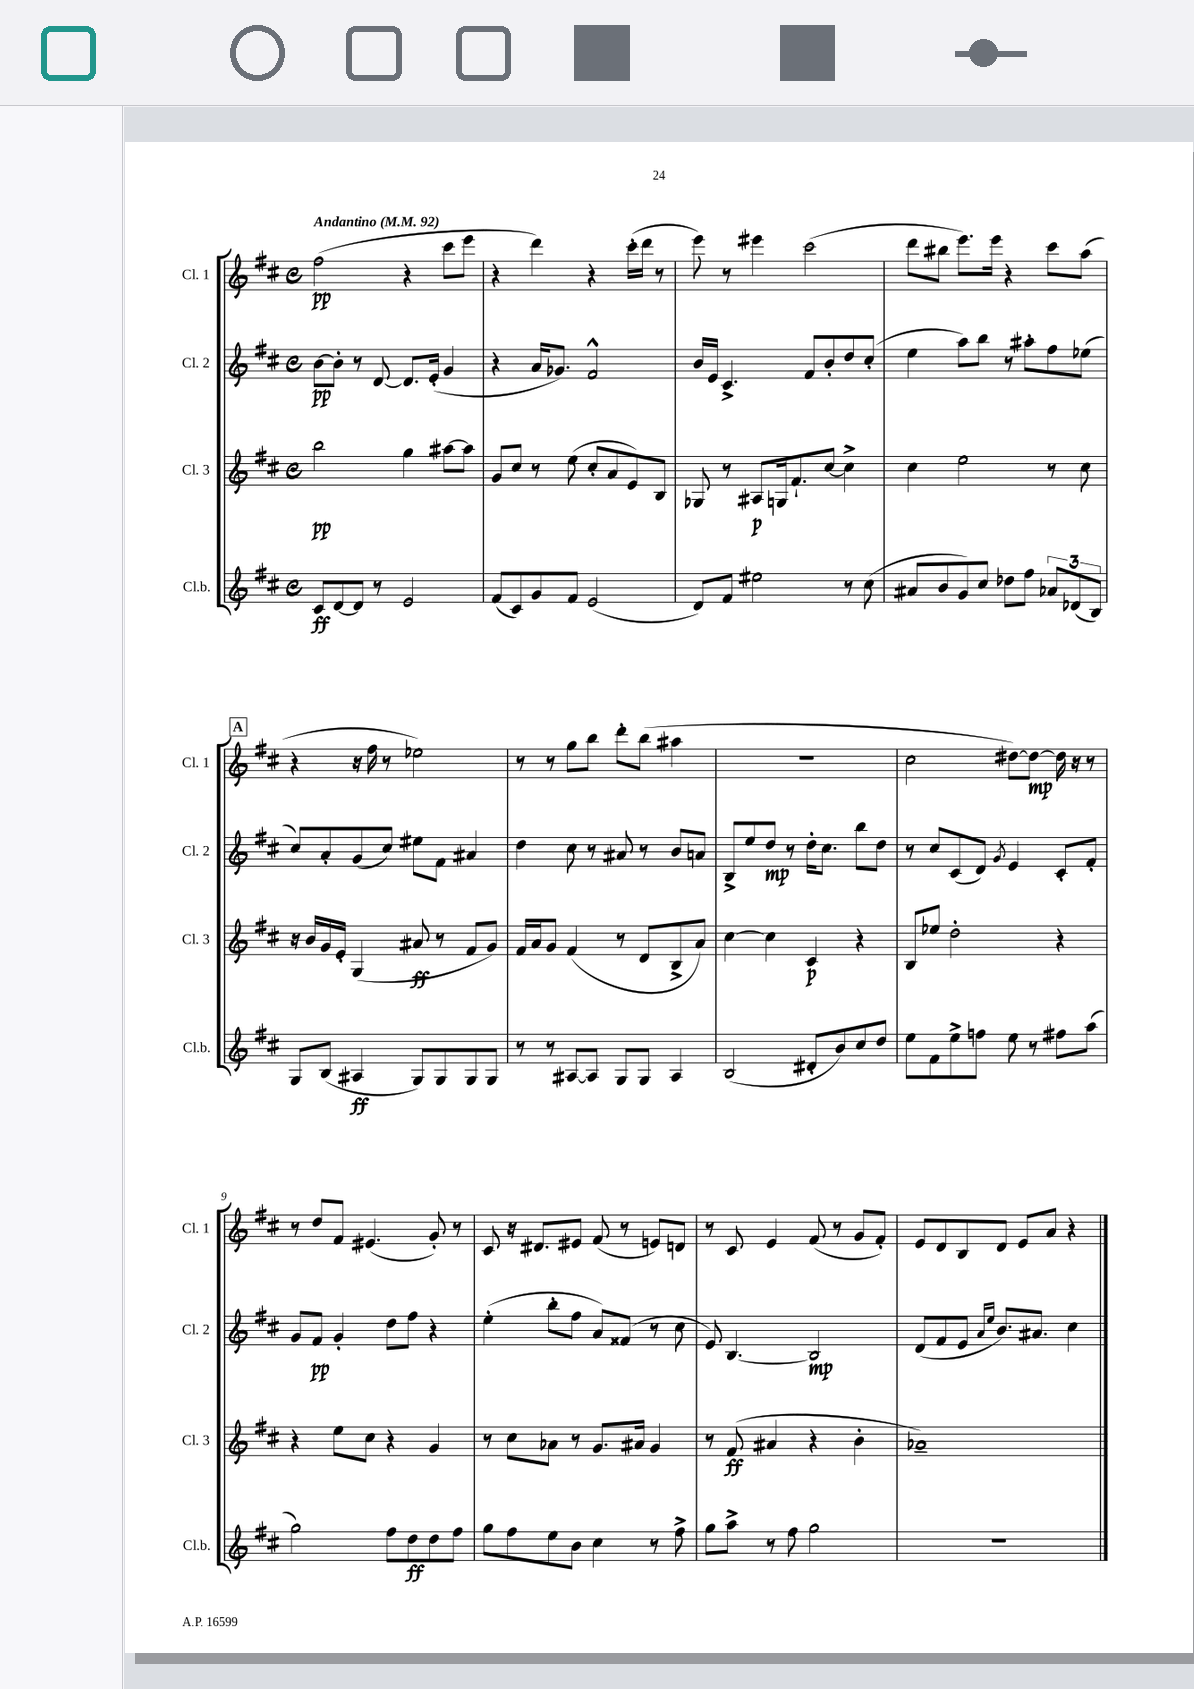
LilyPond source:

<<
\new StaffGroup <<
\new Staff = "s0" \with { instrumentName = "Cl. 1" shortInstrumentName = "Cl. 1" } {
    \clef treble \key d \major \defaultTimeSignature \time 4/4 \tempo "Andantino" 4 = 92
    fis''2\pp( r4 cis'''8 e'''8 |
    r4 d'''4) r4 cis'''16-.( d'''16 r8 |
    e'''8) r8 eis'''4 cis'''2( |
    d'''8 bis''8 e'''8.) e'''16 r4 cis'''8 a''8( |
    \mark \markup { \box "A" } r4 r16 fis''16 r8 ees''2) |
    r8 r8 g''8 b''8 d'''8-. b''8( ais''4 |
    R1 |
    cis''2 dis''8~) dis''8~\mp dis''16 r16 r8 |
    r8 d''8 fis'8 eis'4.( g'8-.) r8 |
    cis'8 r16 dis'8. eis'8 fis'8( r8 e'8) d'8 |
    r8 cis'8 e'4 fis'8( r8 g'8 fis'8-.) |
    e'8 d'8 b8 d'8 e'8 a'8 r4 \bar "|." |
}
\new Staff = "s1" \with { instrumentName = "Cl. 2" shortInstrumentName = "Cl. 2" } {
    \clef treble \key d \major \defaultTimeSignature \time 4/4
    b'8~\pp b'8-. r8 d'8~ d'8. e'16-.( g'4 |
    r4 a'16 ges'8.) fis'2-^ |
    b'16 e'16 cis'4.-> fis'8 b'8-. d''8 cis''8-.( |
    e''4 a''8) b''8 r8 ais''8-. fis''8 ees''8( |
    \mark \markup { \box "A" } cis''8) a'8-. g'8( cis''8) eis''8 fis'8 ais'4 |
    d''4 cis''8 r8 ais'8 r8 b'8 a'8 |
    b8-> e''8 d''8\mp r8 d''16-. cis''8. b''8 d''8 |
    r8 cis''8 cis'8( d'8) \acciaccatura { g'8 } e'4 cis'8-. fis'8-. |
    g'8 fis'8\pp g'4-. d''8 fis''8 r4 |
    e''4-.( b''8-. fis''8 a'8) fisis'8( r8 cis''8 |
    e'8) b4.~ b2\mp |
    d'8( fis'8 e'8 \grace { a'16 e''16 } b'8.) ais'8. cis''4 \bar "|." |
}
\new Staff = "s2" \with { instrumentName = "Cl. 3" shortInstrumentName = "Cl. 3" } {
    \clef treble \key d \major \defaultTimeSignature \time 4/4
    b''2\pp g''4 ais''8~ ais''8 |
    g'8 cis''8 r8 e''8( cis''8-. a'8 e'8) b8 |
    ges8 r8 ais8\p g16 fis'8.-! cis''8~ cis''4-> |
    cis''4 e''2 r8 cis''8 |
    \mark \markup { \box "A" } r16 b'16 g'16 e'16-. g4( ais'8\ff r8 fis'8 g'8) |
    fis'16 a'16 g'8 fis'4( r8 d'8 b8-> a'8) |
    cis''4~ cis''4 cis'4\p r4 |
    b8 ees''8 d''2-. r4 |
    r4 e''8 cis''8 r4 g'4 |
    r8 cis''8 aes'8 r8 g'8. ais'16 g'4 |
    r8 fis'8\ff( ais'4 r4 b'4-. |
    aes'1--) \bar "|." |
}
\new Staff = "s3" \with { instrumentName = "Cl.b." shortInstrumentName = "Cl.b." } {
    \clef treble \key d \major \defaultTimeSignature \time 4/4
    cis'8\ff d'8~ d'8 r8 e'2 |
    fis'8( cis'8) g'8 fis'8 e'2( |
    d'8) fis'8 eis''2 r8 cis''8( |
    ais'8 b'8 g'8) cis''8 des''8 fis''8 \tuplet 3/2 { aes'8 des'8( b8) } |
    \mark \markup { \box "A" } g8 b8( ais4\ff g8) g8 g8 g8 |
    r8 r8 ais8~ ais8 g8 g8 ais4 |
    b2( dis'8-. b'8) cis''8 d''8 |
    e''8 fis'8 e''8-> f''8 e''8 r8 fis''8 a''8( |
    g''2) fis''8 d''8\ff d''8 fis''8 |
    g''8 fis''8 e''8 b'8 cis''4 r8 fis''8-> |
    g''8 a''8-> r8 fis''8 g''2 |
    r1 \bar "|." |
}
>>
>>
